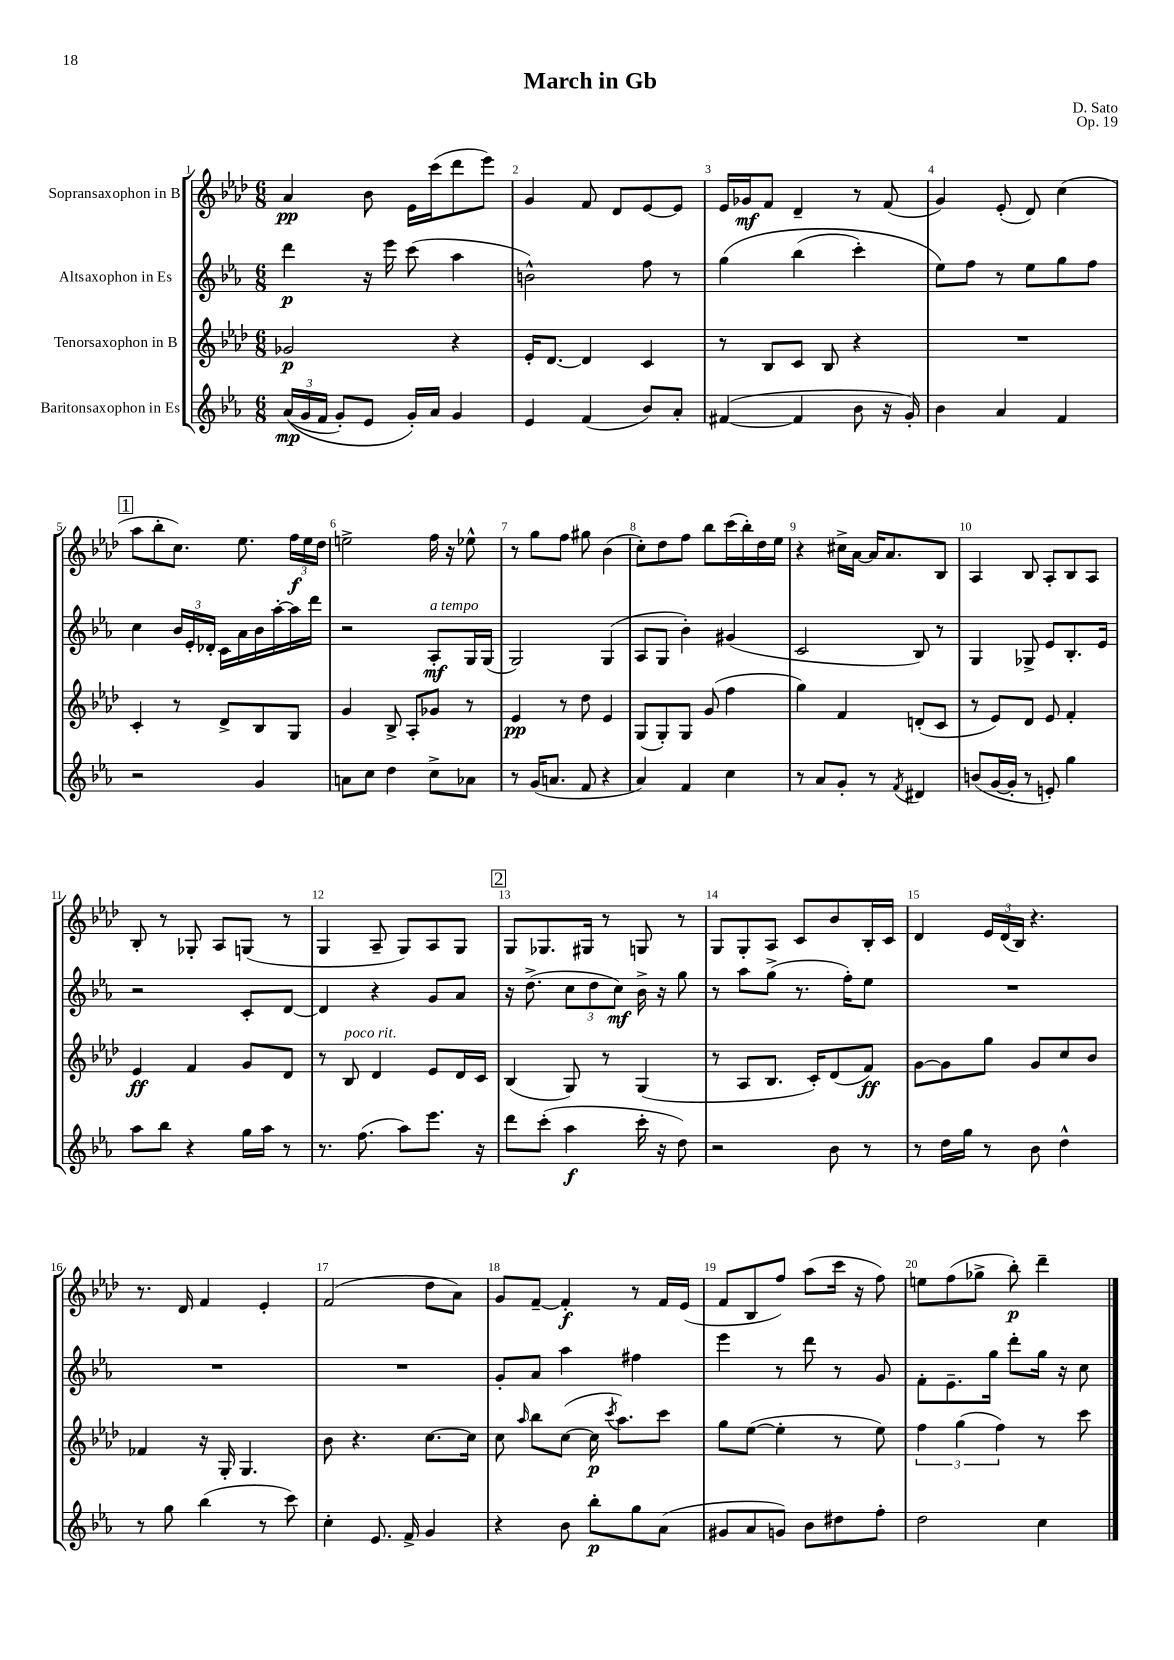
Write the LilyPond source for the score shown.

\header { title = "March in Gb" composer = "D. Sato" opus = "Op. 19" }
<<
\new StaffGroup <<
\new Staff = "s0" \with { instrumentName = "Sopransaxophon in B" } {
    \clef treble \key aes \major \numericTimeSignature \time 6/8
    \autoBeamOff aes'4\pp bes'8 ees'16[ c'''16( des'''8 ees'''8]) |
    g'4 f'8 des'8[ ees'8~ ees'8] |
    ees'16[ ges'16\mf f'8] des'4-- r8 f'8( |
    g'4) ees'8-.( des'8) c''4( |
    \mark \markup { \box "1" } aes''8[ bes''8-. c''8.]) ees''8. \tuplet 3/2 { f''16[\f ees''16 des''16] } |
    e''2-> f''16 r16 ees''8-^ |
    r8 g''8[ f''8] gis''8 bes'4( |
    c''8[-.) des''8 f''8] bes''8[ c'''16( bes''16-.) des''16 ees''16] |
    r4 cis''16[-> aes'16]~ aes'16[ aes'8. bes8] |
    aes4 bes8 aes8[-. bes8 aes8] |
    bes8-. r8 ges8-. aes8[ g8]( r8 |
    g4 aes8-- g8[) aes8 g8] |
    \mark \markup { \box "2" } g8[ ges8. gis16] r8 g8 r8 |
    g8[ g8-. aes8] c'8[ bes'8 bes16-. c'16] |
    des'4 \tuplet 3/2 { ees'16[ des'16( bes16]) } r4. |
    r8. des'16 f'4 ees'4-. |
    f'2( des''8[ aes'8]) |
    g'8[ f'8]~-- f'4-.\f r8 f'16[ ees'16]( |
    f'8[ bes8 f''8]) aes''8[( c'''16] r16 f''8) |
    e''8[ f''8( ges''8]-> bes''8-.\p) des'''4-- \bar "|." |
}
\new Staff = "s1" \with { instrumentName = "Altsaxophon in Es" } {
    \clef treble \key ees \major \numericTimeSignature \time 6/8
    \autoBeamOff d'''4\p r16 ees'''16 c'''8( aes''4 |
    b'2-^) f''8 r8 |
    g''4\( bes''4( c'''4-.) |
    ees''8[\) f''8] r8 ees''8[ g''8 f''8] |
    \mark \markup { \box "1" } c''4 \tuplet 3/2 { bes'16[ ees'16-. des'16]-. } c'16[ aes'16 bes'16 aes''16~-. aes''16 d'''16] |
    r2 aes8[-.\mf^\markup { \italic "a tempo" } g16 g16]( |
    g2) g4( |
    aes8[ g8] bes'4-.) gis'4( |
    c'2 bes8) r8 |
    g4 ges8-> ees'8[ bes8.-. ees'16] |
    r2 c'8[-. d'8]~ |
    d'4 r4 g'8[ aes'8] |
    \mark \markup { \box "2" } r16 d''8.->( \tuplet 3/2 { c''8[ d''8 c''8]\mf) } bes'16-> r16 g''8 |
    r8 aes''8[ g''8]->( r8. f''16[-.) ees''8] |
    R2. |
    R2. |
    R2. |
    g'8[-. aes'8] aes''4 fis''4 |
    ees'''4 r8 d'''8 r8 g'8 |
    f'8[-. ees'8.-- g''16] d'''8[-. g''16] r16 c''8 \bar "|." |
}
\new Staff = "s2" \with { instrumentName = "Tenorsaxophon in B" } {
    \clef treble \key aes \major \numericTimeSignature \time 6/8
    \autoBeamOff ges'2\p r4 |
    ees'16[-. des'8.]~ des'4 c'4 |
    r8 bes8[ c'8] bes8 r4 |
    R2. |
    \mark \markup { \box "1" } c'4-. r8 des'8[-> bes8 g8] |
    g'4 bes8-> aes8[-. ges'8] r8 |
    ees'4\pp r8 des''8 ees'4 |
    g8[( g8-.) g8] g'8( f''4 |
    g''4) f'4 d'8[-.( c'8] |
    r8 ees'8[) des'8] ees'8 f'4-. |
    ees'4\ff f'4 g'8[ des'8] |
    r8 bes8^\markup { \italic "poco rit." } des'4 ees'8[ des'16 c'16] |
    \mark \markup { \box "2" } bes4( g8) r8 g4( |
    r8 aes8[ bes8.] c'16[-.) des'8( f'8]\ff) |
    g'8[~ g'8 g''8] g'8[ c''8 bes'8] |
    fes'4 r16 g16-. g4. |
    bes'8 r4. c''8.[~ c''16] |
    c''8 \grace { aes''16 } bes''8[ c''8]~( c''16\p \acciaccatura { c'''8 } aes''8.[) c'''8] |
    g''8[ ees''8]~( ees''4-. r8 ees''8) |
    \tuplet 3/2 { f''4 g''4( f''4) } r8 c'''8 \bar "|." |
}
\new Staff = "s3" \with { instrumentName = "Baritonsaxophon in Es" } {
    \clef treble \key ees \major \numericTimeSignature \time 6/8
    \autoBeamOff \tuplet 3/2 { aes'16[\mp(\( g'16 f'16] } g'8[-.) ees'8] g'16[-.\) aes'16] g'4 |
    ees'4 f'4( bes'8[) aes'8]-. |
    fis'4~( fis'4 bes'8 r16 g'16-.) |
    bes'4 aes'4 f'4 |
    \mark \markup { \box "1" } r2 g'4 |
    a'8[ c''8] d''4 c''8[-> aes'8] |
    r8 g'16[( a'8.] f'8 r4 |
    aes'4) f'4 c''4 |
    r8 aes'8[ g'8]-. r8 \acciaccatura { f'8 } dis'4 |
    b'8[( g'16~ g'16]-. r8 e'8-.) g''4 |
    aes''8[ bes''8] r4 g''16[ aes''16] r8 |
    r8. f''8.( aes''8[) ees'''8.] r16 |
    \mark \markup { \box "2" } d'''8[ c'''8]-.( aes''4\f c'''16-. r16 d''8) |
    r2 bes'8 r8 |
    r8 d''16[ g''16] r8 bes'8 d''4-^ |
    r8 g''8 bes''4( r8 c'''8) |
    c''4-. ees'8. f'16-> g'4 |
    r4 bes'8 bes''8[-.\p g''8 aes'8]( |
    gis'8[ aes'8 g'8]) bes'8[ dis''8 f''8]-. |
    d''2 c''4 \bar "|." |
}
>>
>>
\layout { \context { \Score \override BarNumber.break-visibility = ##(#f #t #t) barNumberVisibility = #all-bar-numbers-visible } }
